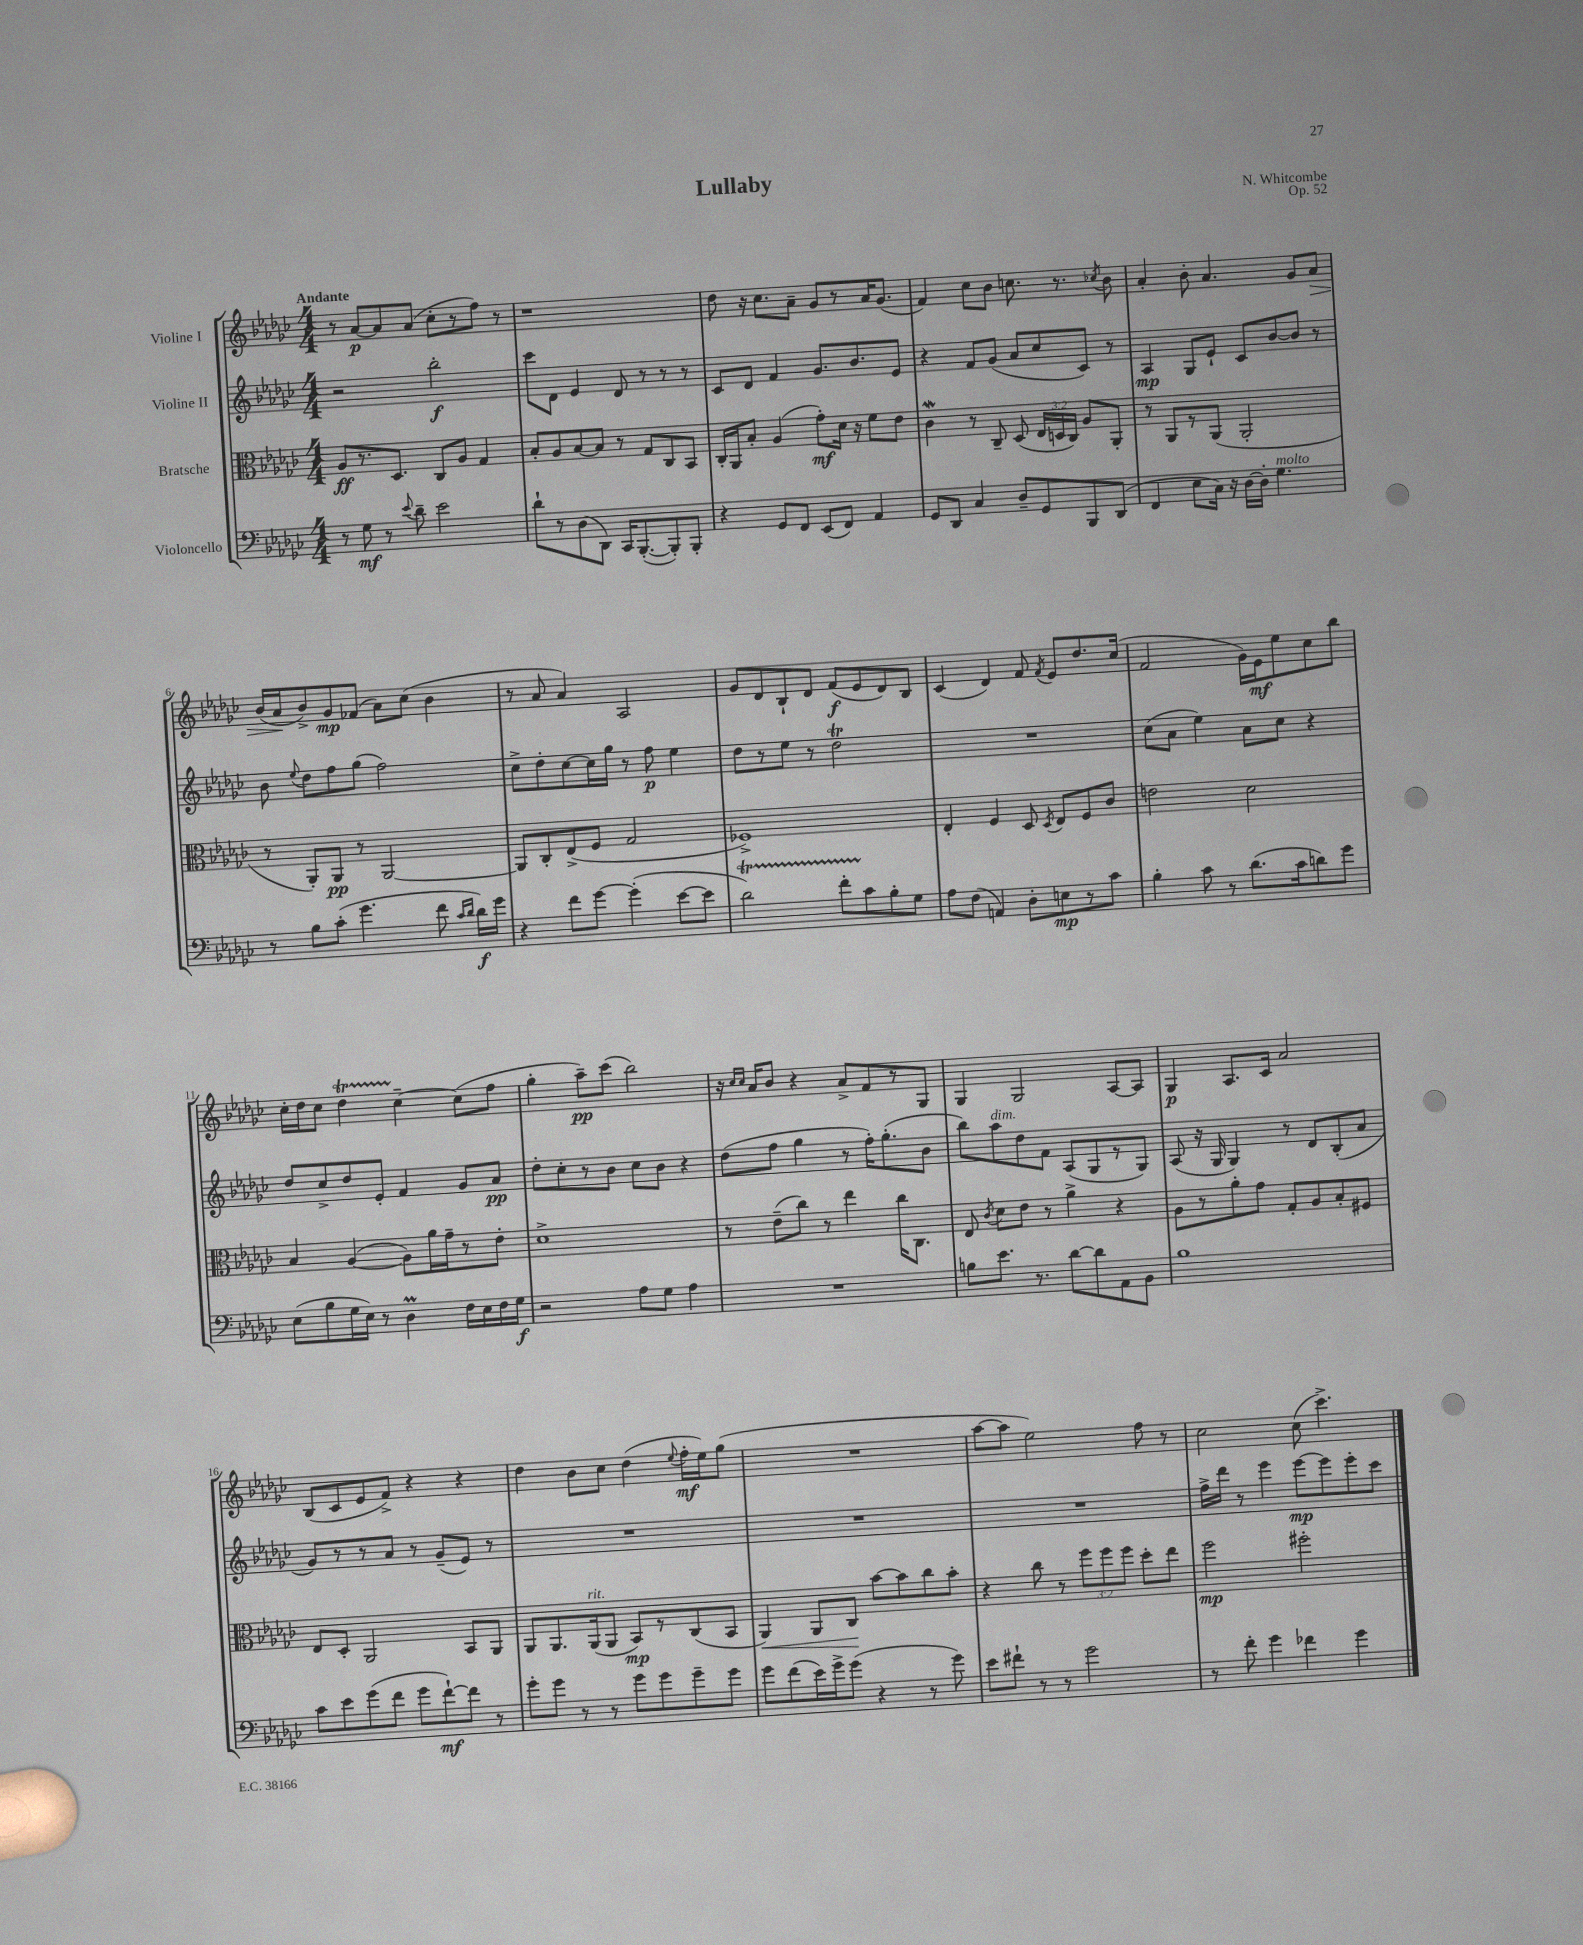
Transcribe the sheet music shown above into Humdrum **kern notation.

**kern	**kern	**kern	**kern
*staff4	*staff3	*staff2	*staff1
*clefF4	*clefC3	*clefG2	*clefG2
*k[b-e-a-d-g-c-]	*k[b-e-a-d-g-c-]	*k[b-e-a-d-g-c-]	*k[b-e-a-d-g-c-]
*M4/4	*M4/4	*M4/4	*M4/4
8r	8A-	2r	8r
8G-	8.r	.	[8a-
8r	.	.	8a-]
.	8.D-	.	.
8qqe-	.	.	.
8d-~	.	.	(8a-
2e-	8C-	2bb-'	8cc-'
.	8A-	.	8r
.	4G-	.	8ff)
.	.	.	8r
=	=	=	=
8d-`	8B-'	8ccc-	1r
8r	8A-	8d-	.
(8D-	[8B-	4e-	.
8DD-)	8B-]	.	.
16CC-	8r	8d-	.
([8.BBB-'	.	.	.
.	8G-	8r	.
8BBB-'])	8C-	8r	.
8BBB-'	8BB-	8r	.
=	=	=	=
4r	16C-'	8c-	8dd-
.	16AA-	.	.
.	8B-'	8d-	16r
.	.	.	8.cc-
8GG-	(4A-	4f	.
8FF	.	.	8a-~
(8EE-	8g-')	8.g-	8g-
8FF)	16d-	.	8r
.	16r	8.b-	.
4AA-	8f	.	16a-
.	.	.	(8.g-
.	8e-	8e-	.
=	=	=	=
8GG-	4c-	4r	4f)
8DD-	.	.	.
4C-	8r	8f	8cc-
.	8C-~	(8g-	8b-
8D-~	(8D-	8a-	8.cc
8GG-	24E-	8cc-	.
.	24D	.	.
.	.	.	8.r
.	24C-)	.	.
8BBB-	8A-	8c-)	.
.	.	.	8qcc-
(8DD-	8AA-'	8r	8b-
=	=	=	=
4FF	8r	4A-	4a-'
.	8AA-	.	.
8E-	8r	8G-	8b-'
16C-)	(8AA-	8e-`	4.a-
16r	.	.	.
[16D-	2AA-'	8c-	.
16D-']	.	.	.
4.G-	.	[8b-	.
.	.	8b-]	8g-
.	.	8r	8a-
=	=	=	=
8r	8r	8b-	(16b-
.	.	.	16a-
.	.	8qqee-	.
8B-	8AA-')	8dd-	8b-^)
(8c-'	8AA-	8ff	8g-
4.g-	8r	(8gg-	(8f-
.	[2AA-	2ff)	8a-)
.	.	.	(8cc-
8f	.	.	4b-
16qqc-	.	.	.
16qqd-	.	.	.
16d-)	.	.	.
16g-	.	.	.
=	=	=	=
4r	8AA-]	8cc-^	8r
.	8C-'	8dd-'	8a-
8f	(8E-^	[8cc-	4a-)
[8g-	8F	16cc-]	.
.	.	16gg-	.
(4g-']	2G-	8r	2A-
.	.	8ff	.
[8e-	.	4ee-	.
8e-]	.	.	.
=	=	=	=
2d-)	1F-^)	8dd-	8g-
.	.	8r	8d-
.	.	8ee-	8B-`
.	.	8r	8d-
8f'	.	2dd-	(8f
8c-	.	.	8e-
8B-'	.	.	8d-)
8G-	.	.	8B-
=	=	=	=
8A-	4E-'	1r	(4c-
(8F	.	.	.
4AA)	4F	.	4d-)
8D-'	8D-	.	8f
.	8qD-	.	8qf
8E	8E-	.	8e-
8r	8F	.	8.dd-
8c-	8c-	.	.
.	.	.	(16cc-
=	=	=	=
4B-'	2e	(8cc-	2f
.	.	8a-	.
8c-	.	4ee-)	.
8r	.	.	.
(8.d-	2d-	8a-	16g-)
.	.	.	16e-
.	.	8cc-	8ee-
16c-	.	.	.
8d)	.	4r	8cc-
8g-	.	.	8bb-
=	=	=	=
(8E-	4B-	8dd-	16cc-'
.	.	.	16dd-
8B-	.	8cc-^	8cc-
16G-	([4A-	8dd-	4dd-
16E-)	.	.	.
8r	.	8e-'	.
4D-	8A-])	4f	[4cc-~
.	16a-	.	.
.	16g-~	.	.
16F	8r	8g-	(8cc-]
16E-	.	.	.
16F	8e-'	8a-	8ff
16G-	.	.	.
=	=	=	=
2r	1d-^	8dd-'	4gg-'
.	.	8cc-'	.
.	.	8r	8aa-~)
.	.	8b-	(8ccc-
8A-	.	8cc-	2bb-)
8G-	.	8b-	.
4A-	.	4r	.
=	=	=	=
1r	8r	(8dd-	16r
.	.	.	16qqcc-
.	.	.	16qqcc-
.	.	.	16a-
.	(8e-~	8ff	8b-
.	8cc-)	4gg-	4r
.	8r	.	.
.	4ee-	8r	8a-^
.	.	16ff')	8f
.	.	(8.gg-'	.
.	16cc-	.	8r
.	8.C-	.	.
.	.	8b-	8G-
=	=	=	=
8B	8E-	8bb-)	4G-
.	8qc-	.	.
8.e-	8d-	8aa-	.
.	8e-	8dd-	2G-
8.r	.	.	.
.	8r	8f	.
[8d-	4a-^	(8A-	.
8d-]	.	8G-	.
8AA-	4r	8r	[8A-
8BB-	.	8G-)	8A-]
=	=	=	=
1B-	8A-	(8A-	4G-
.	8r	16r	.
.	.	16G-	.
.	8a-'	4G-)	8.A-
.	8g-	.	.
.	.	.	16c-
.	8G-'	8r	2a-
.	8A-	8d-	.
.	8B-'	(8B-'	.
.	8F#	8a-	.
=	=	=	=
8c-	8E-	8g-)	(8B-
8e-	8D-'	8r	8c-
(8g-	2AA-	8r	8e-
8f	.	8a-	8f^)
8g-	.	8r	4r
[8f`)	.	(8g-~	.
8f]	8BB-	8e-)	4r
8r	8AA-	8r	.
=	=	=	=
8g-'	8AA-	1r	4dd-
8g-	8.AA-	.	.
8r	.	.	8b-
.	(16AA-	.	.
8r	8AA-	.	8cc-
8g-	8BB-)	.	(4dd-
8g-	8r	.	.
.	.	.	8qqee-
8g-~	(8C-	.	16ff'
.	.	.	16ee-)
8g-	8BB-	.	(8gg-
=	=	=	=
8g-	4AA-)	1r	1r
(8f	.	.	.
16e-)	8AA-	.	.
16g-^	.	.	.
(8g-	8C-	.	.
4r	[8b-	.	.
.	8b-]	.	.
8r	8cc-	.	.
8g-)	8b-'	.	.
=	=	=	=
8e-	4r	1r	[8aa-
8f#`	.	.	8aa-]
8r	8cc-	.	2ee-)
8r	8r	.	.
2g-	12ff	.	.
.	12ff	.	.
.	12ff	.	.
.	8dd-'	.	8ff
.	8ee-	.	8r
=	=	=	=
8r	2ff	16ff^	2cc-
.	.	16ddd-	.
8f'	.	8r	.
4g-	.	4eee-	.
4f-	2ff#'	[8eee-	(8cc-
.	.	8eee-]	4.ccc-^)
4g-	.	8eee-'	.
.	.	8ccc-	.
==	==	==	==
*-	*-	*-	*-
